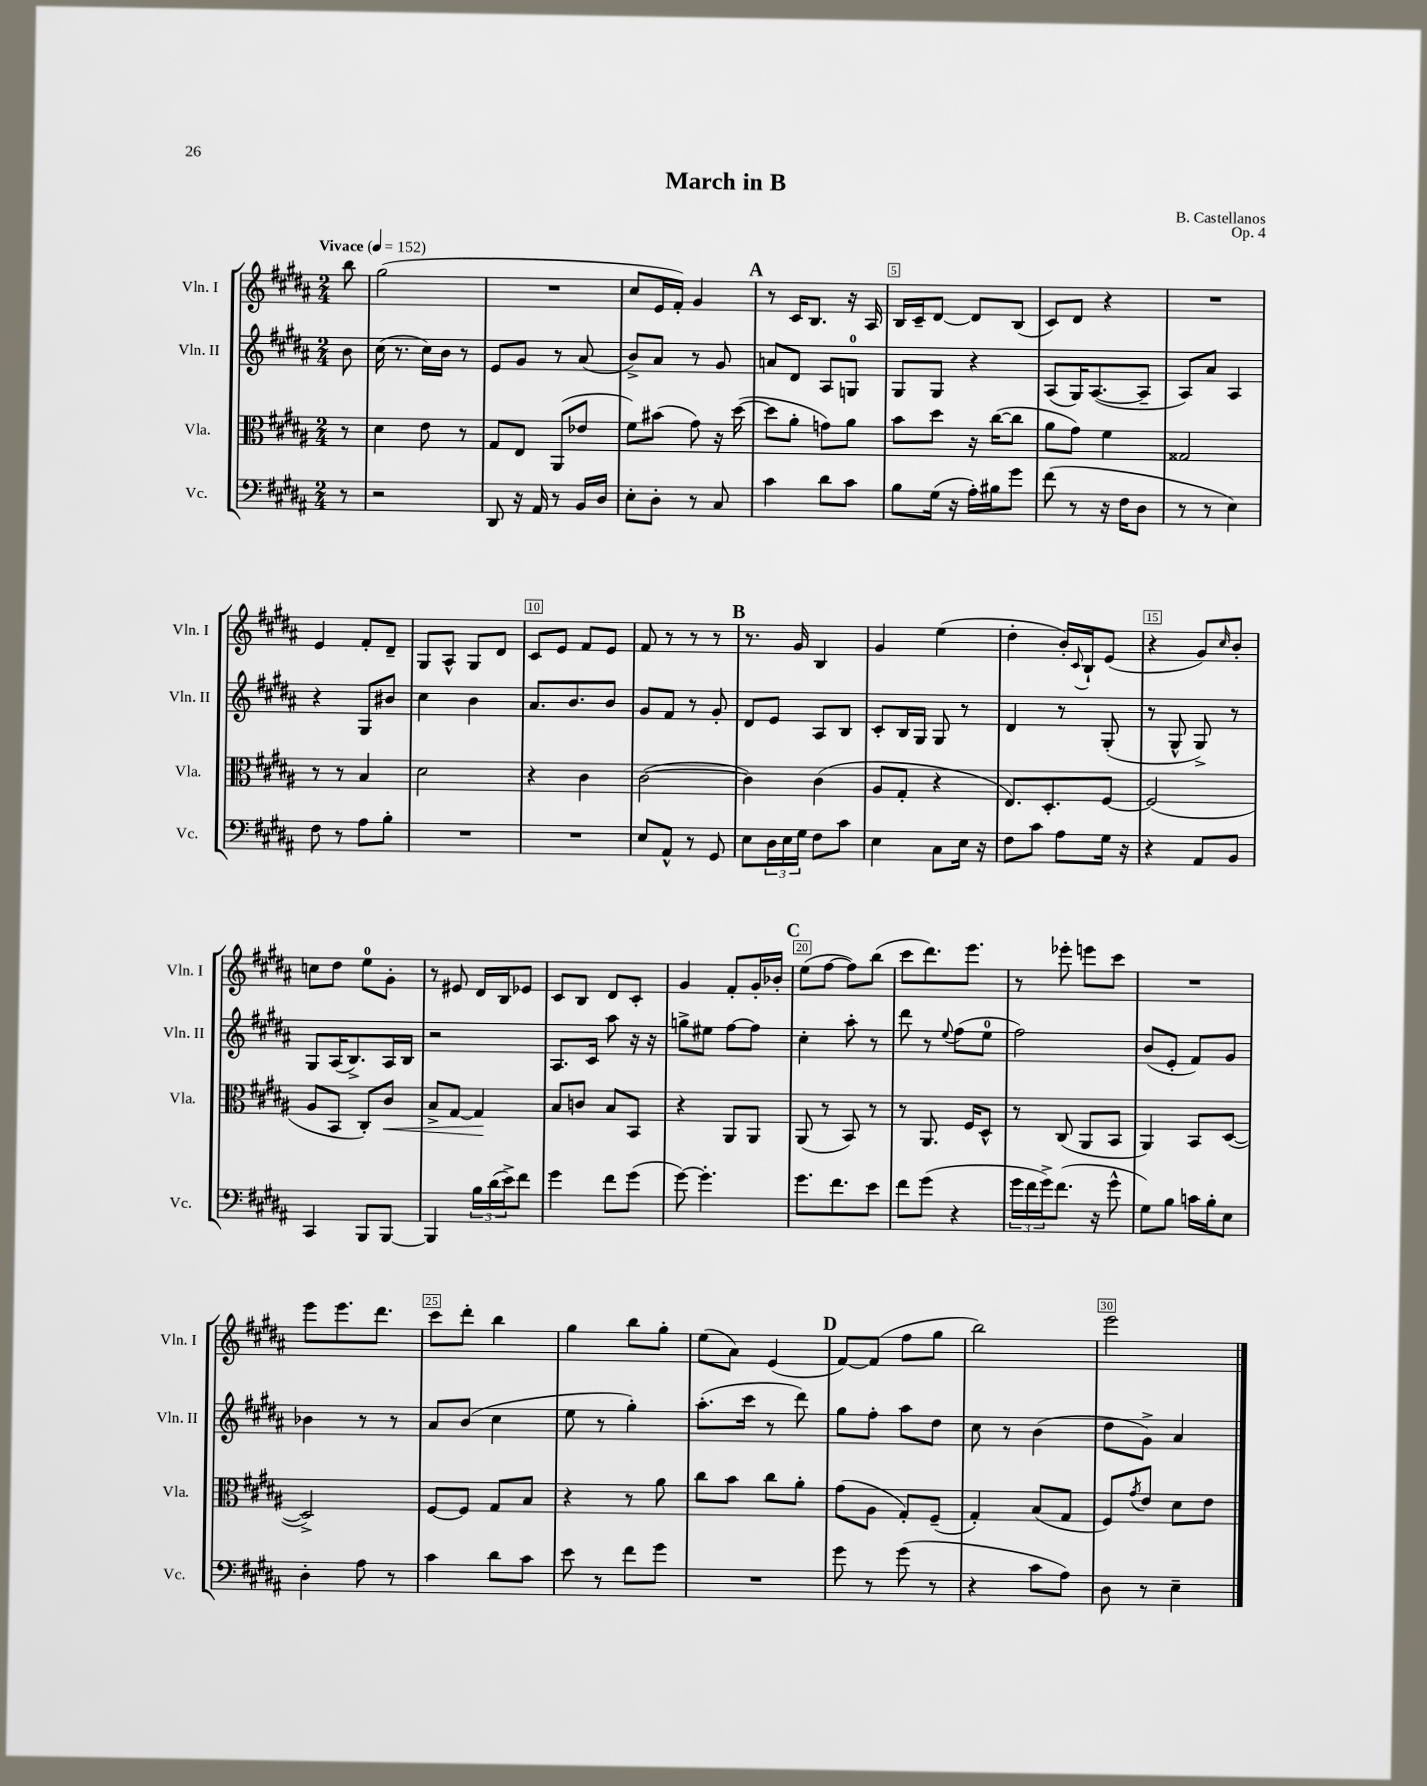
\header { title = "March in B" composer = "B. Castellanos" opus = "Op. 4" }
<<
\new StaffGroup <<
\new Staff = "s0" \with { instrumentName = "Vln. I" shortInstrumentName = "Vln. I" } {
    \clef treble \key b \major \numericTimeSignature \time 2/4 \partial 8 \tempo "Vivace" 4 = 152
    b''8 |
    gis''2( |
    R2 |
    cis''8 e'16 fis'16-.) gis'4 |
    \mark \markup { \bold "A" } r8 cis'16 b8. r16 ais16 |
    b16 cis'16-- dis'8~ dis'8 b8( |
    cis'8) dis'8 r4 |
    R2 |
    e'4 fis'8-. dis'8-- |
    gis8 ais8-^ gis8 dis'8 |
    cis'8 e'8 fis'8 e'8 |
    fis'8 r8 r8 r8 |
    \mark \markup { \bold "B" } r8. gis'16 b4 |
    gis'4 e''4( |
    dis''4-. b'16-.) \appoggiatura { cis'8 } b16-! e'8( |
    r4 gis'8) \grace { cis''16 } b'8-. |
    c''8 dis''8 e''8-0 gis'8-. |
    r8 eis'8 dis'16 b16 ees'8 |
    cis'8 b8 dis'8 cis'8-. |
    gis'4 fis'8-. gis'16-. bes'16-. |
    \mark \markup { \bold "C" } e''8( fis''8~ fis''8) b''8( |
    cis'''8 dis'''8.) e'''8. |
    r8 ees'''8-. e'''8 cis'''8 |
    R2 |
    e'''8 e'''8. dis'''8. |
    cis'''8 dis'''8-. b''4 |
    gis''4 b''8 gis''8-. |
    e''8( ais'8) e'4( |
    \mark \markup { \bold "D" } fis'8~) fis'8( fis''8 gis''8 |
    b''2) |
    e'''2 \bar "|." |
}
\new Staff = "s1" \with { instrumentName = "Vln. II" shortInstrumentName = "Vln. II" } {
    \clef treble \key b \major \numericTimeSignature \time 2/4 \partial 8
    b'8 |
    cis''16( r8. cis''16) b'16 r8 |
    e'8 gis'8 r8 ais'8( |
    b'8->) ais'8 r8 gis'8 |
    \mark \markup { \bold "A" } a'8 dis'8 ais8 g8-0 |
    gis8 gis8 r4 |
    ais8( gis16) ais8.~( ais8-- |
    ais8) ais'8 ais4 |
    r4 gis8 bis'8 |
    cis''4 b'4 |
    ais'8. b'8. b'8 |
    gis'8 fis'8 r8 gis'8-. |
    \mark \markup { \bold "B" } dis'8 e'8 ais8 b8 |
    cis'8-. b16 gis16 gis8 r8 |
    dis'4 r8 gis8-.( |
    r8 gis8-^ gis8->) r8 |
    gis8 ais16( b8.->) ais16 b16 |
    r2 |
    ais8. cis'16 ais''8 r16 r16 |
    g''8-> eis''8 fis''8~ fis''8 |
    \mark \markup { \bold "C" } cis''4-. ais''8-. r8 |
    dis'''8 r8 \appoggiatura { e''8 } fis''8( e''8-0 |
    fis''2) |
    b'8( e'8-. fis'8) gis'8 |
    bes'4 r8 r8 |
    ais'8 b'8( cis''4 |
    e''8 r8 gis''4-.) |
    ais''8.-.( cis'''16 r8 dis'''8) |
    \mark \markup { \bold "D" } gis''8 fis''8-. ais''8 dis''8 |
    cis''8 r8 b'4( |
    dis''8 gis'8->) ais'4 \bar "|." |
}
\new Staff = "s2" \with { instrumentName = "Vla." shortInstrumentName = "Vla." } {
    \clef alto \key b \major \numericTimeSignature \time 2/4 \partial 8
    r8 |
    dis'4 e'8 r8 |
    gis8 e8 ais,8( ees'8 |
    fis'8) bis'8( gis'8) r16 dis''16~( |
    \mark \markup { \bold "A" } dis''8 ais'8-. g'8) ais'8 |
    b'8 dis''8 r16 cis''16~( cis''8 |
    ais'8 gis'8) fis'4 |
    gisis2 |
    r8 r8 b4 |
    dis'2 |
    r4 cis'4 |
    cis'2~( |
    \mark \markup { \bold "B" } cis'4) cis'4( |
    ais8 gis8-. r4 |
    e8.) dis8.-. fis8~ |
    fis2( |
    ais8 b,8 cis8-.) cis'8\< |
    b8-> gis8~ gis4\! |
    b8 c'8 b8 b,8 |
    r4 ais,8 ais,8 |
    \mark \markup { \bold "C" } ais,8( r8 b,8) r8 |
    r8 ais,8. fis16 dis8-^ |
    r8 cis8( ais,8 b,8 |
    ais,4) b,8 dis8~( |
    dis2->) |
    fis8~ fis8 gis8 b8 |
    r4 r8 ais'8 |
    cis''8 b'8 cis''8 ais'8-. |
    \mark \markup { \bold "D" } gis'8( ais8 gis8-.) fis8--( |
    gis4-.) b8( gis8 |
    fis8) \acciaccatura { gis'8 } e'8 dis'8 e'8 \bar "|." |
}
\new Staff = "s3" \with { instrumentName = "Vc." shortInstrumentName = "Vc." } {
    \clef bass \key b \major \numericTimeSignature \time 2/4 \partial 8
    r8 |
    r2 |
    dis,8 r16 ais,16 r8 b,16 dis16 |
    e8-. dis8-. r8 cis8 |
    \mark \markup { \bold "A" } cis'4 dis'8 cis'8 |
    b8 gis16( r16 ais16-.) bis16 gis'8 |
    fis'8( r8 r16 fis16 dis8 |
    r8 r8 e4) |
    fis8 r8 ais8 b8-. |
    R2 |
    R2 |
    e8 ais,8-^ r8 gis,8 |
    \mark \markup { \bold "B" } e8 \tuplet 3/2 { dis16 e16 gis16 } fis8 cis'8 |
    e4 cis8 e16 r16 |
    fis8 cis'8 ais8 gis16 r16 |
    r4 ais,8 b,8 |
    cis,4 b,,8 b,,8~ |
    b,,4 \tuplet 3/2 { b16 dis'16( e'16->) } fis'8 |
    gis'4 fis'8 gis'8( |
    gis'8~) gis'4.-. |
    \mark \markup { \bold "C" } gis'8. fis'8. e'8 |
    fis'8 gis'8( r4 |
    \tuplet 3/2 { gis'16 fis'16 gis'16->) } fis'8.( r16 gis'8-^ |
    gis8) b8 c'16 b16-. e8 |
    dis4-. ais8 r8 |
    cis'4 dis'8 cis'8 |
    e'8 r8 fis'8 gis'8 |
    R2 |
    \mark \markup { \bold "D" } gis'8 r8 gis'8( r8 |
    r4 cis'8 ais8) |
    dis8 r8 e4-- \bar "|." |
}
>>
>>
\layout { \context { \Score \override BarNumber.break-visibility = ##(#f #t #t) barNumberVisibility = #(every-nth-bar-number-visible 5) \override BarNumber.stencil = #(make-stencil-boxer 0.1 0.3 ly:text-interface::print) } }
